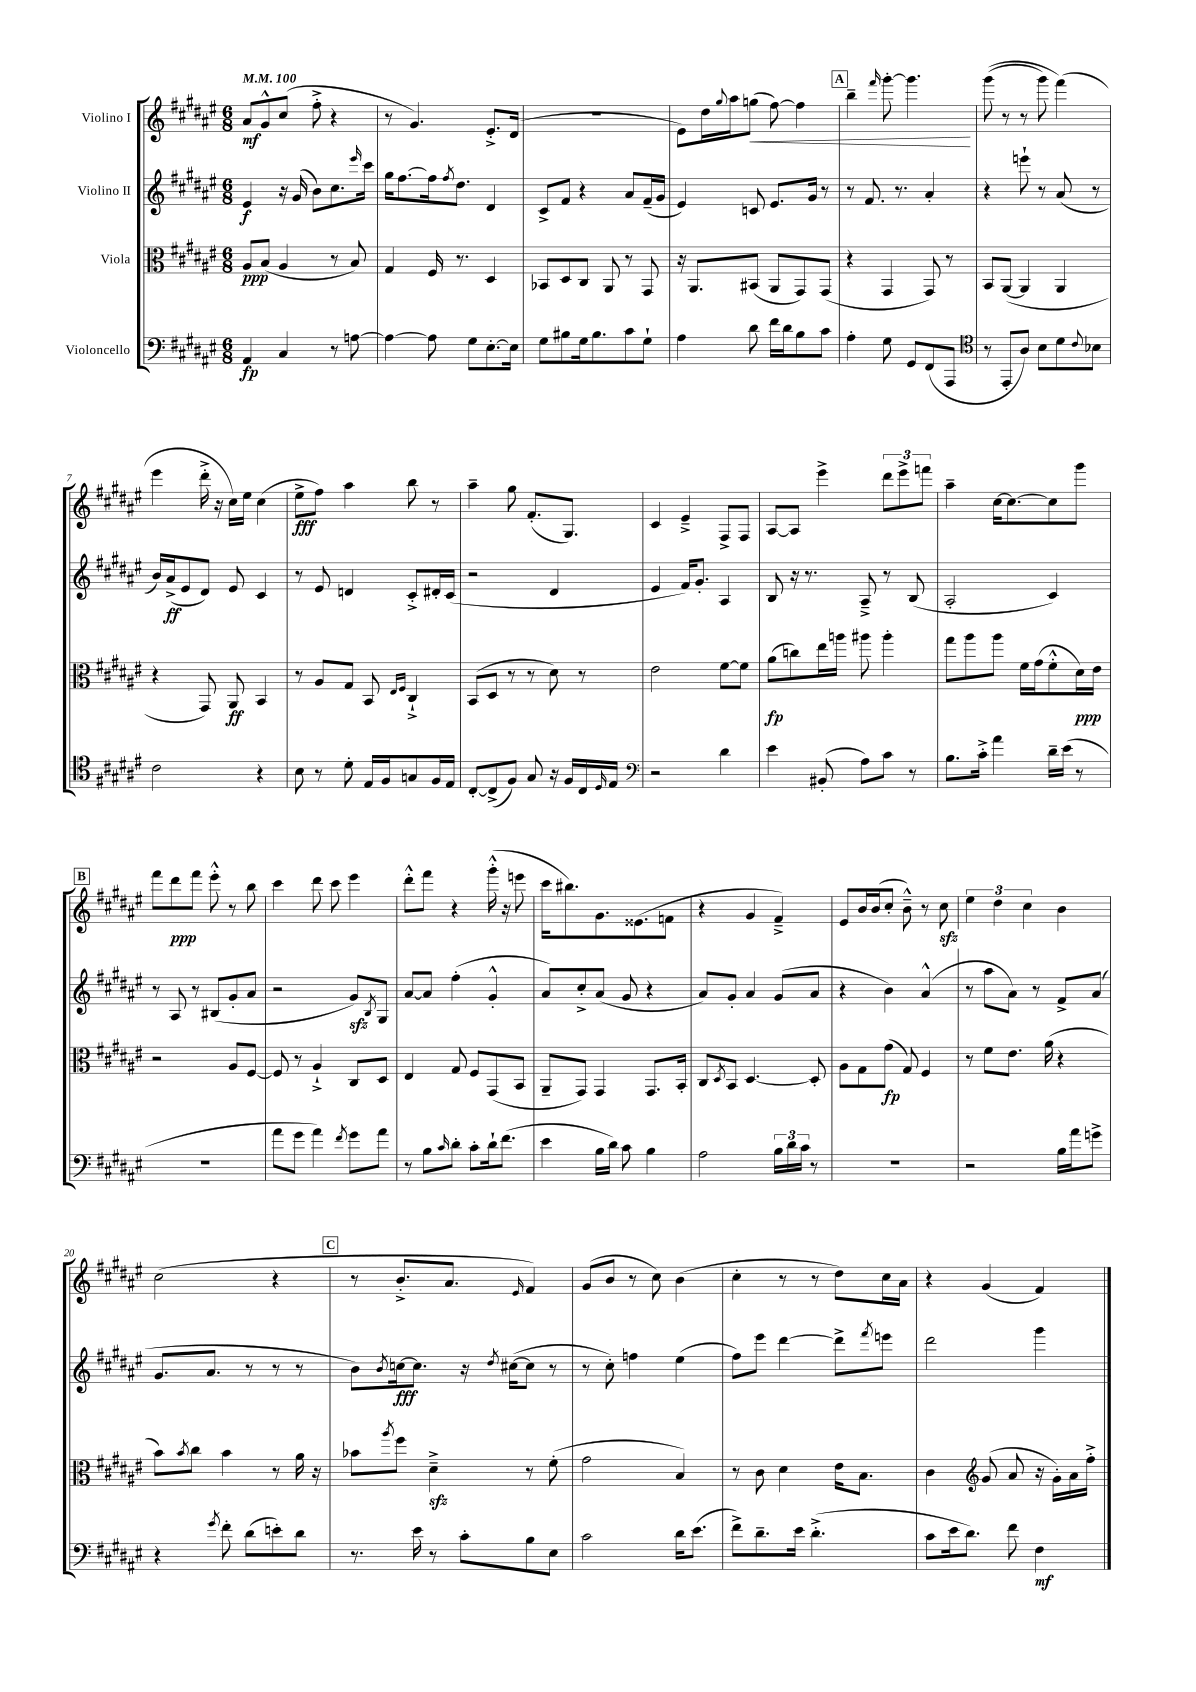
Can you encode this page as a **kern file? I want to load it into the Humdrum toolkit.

**kern	**kern	**kern	**kern
*staff4	*staff3	*staff2	*staff1
*clefF4	*clefC3	*clefG2	*clefG2
*k[f#c#g#d#a#e#]	*k[f#c#g#d#a#e#]	*k[f#c#g#d#a#e#]	*k[f#c#g#d#a#e#]
*M6/8	*M6/8	*M6/8	*M6/8
*MM100	*MM100	*MM100	*MM100
4AA#/	8A#/L	4e#/	8a#/L
.	(8B/J	.	8g#^^/
4C#/	4A#/	16r	(8cc#/J
.	.	(16g#/	.
.	.	8b\L)	8ff#'^\
8r	8r	8.cc#\	4r
[8A\	8B/)	.	.
.	.	16qqeee#/	.
.	.	16ccc#\Jk	.
=	=	=	=
4A\_	4G#/	16gg#\LK	8r
.	.	[8.ff#\	.
.	.	.	4.g#/)
8A\]	16F#/	16ff#\]k	.
.	.	8qff#/	.
.	8.r	8.dd#\J	.
8G#\L	.	.	.
[8.E#'\	4D#/	4d#/	8.e#'^/L
16E#\]Jk	.	.	(16d#/Jk
=	=	=	=
8G#\L	8BB-/L	8c#^/L	2.r
8B#\	8D#/	8f#/J	.
16G#\k	8C#/J	4r	.
8.B#\	.	.	.
.	8AA#/	.	.
8c#\	8r	8a#/L	.
8G#`\J	8GG#/	(16f#~/L	.
.	.	16g#/JJ	.
=	=	=	=
4A#\	16r	4e#/)	8e#\L)
.	8.AA#/L	.	.
.	.	.	16dd#\L
.	.	.	8qqgg#/
.	.	.	16aa#\J
8d#\	(8BB#/J	8c/	(8gg\J
16f#\LL	8AA#/L	8.e#/L	[8ff#\)
16d#\J	.	.	.
8B\	8GG#/)	.	4ff#\]
.	.	16g#/Jk	.
8c#\J	(8GG#/J	8r	.
=	=	=	=
4A#'\	4r	8r	4bb~\
.	.	8.f#/	.
.	.	.	16qqfff#/
8G#\	4GG#/	.	[8ggg#'\
.	.	8.r	.
8GG#/L	.	.	4.ggg#\]
(8FF#/	8GG#/)	4a#'/	.
8AAA#/J	8r	.	.
=	=	=	=
*clefC4	*	*	*
8r	8BB/L	4r	&((8ggg#\
8EE#'/L	([8AA#/J	.	8r
8A#/J)	4AA#/]	8eee`\	8r
8B\L	.	8r	8ggg#\)
8d#\	4AA#/	(8a#/	(4fff#\&)
8qqc#/	.	.	.
8B-\J	.	8r	.
=	=	=	=
2c#\	4r	16b/LL)	4eee#\
.	.	(16a#^/J	.
.	.	8e#/	.
.	8GG#/)	8d#/J)	16ddd#'^\
.	.	.	16r
.	8AA#/	8e#/	16cc#\LL)
.	.	.	16ee#\JJ
4r	4BB/	4c#/	(4cc#\
=	=	=	=
8B\	8r	8r	8ee#^\L
8r	8A#/L	8e#/	8ff#\J)
8d#'\	8G#/J	4d/	4aa#\
16E#/LL	8BB/	.	.
16F#/J	.	.	.
.	16qqE#/LL	.	.
.	16qqF#/JJ	.	.
8G/	4C#`^/	8c#'^/L	8bb\
16F#/L	.	16d#'/L	8r
16E#/JJ	.	(16c#/JJ	.
=	=	=	=
[8C#'/L	(8BB/L	2r	4aa#~\
(8C#^/]	8D#/J	.	.
8F#/J)	8r	.	8gg#\
8G#/	8r	.	(8.f#'/L
16r	8d#\)	4d#/	.
16F#/LL	.	.	8.G#/J)
16C#/	8r	.	.
16qqD#/	.	.	.
16E#/JJ	.	.	.
=	=	=	=
*clefF4	*	*	*
2r	2e#\	4e#/	4c#/
.	.	16f#/LK)	4e#~^/
.	.	8.g#'/J	.
4d#\	[8f#\L	4A#/	8F#^/L
.	8f#\]J	.	8F#/J
=	=	=	=
4e#\	(8a#\L	8B/	[8A#/L
.	8cc\)	16r	8A#/]J
.	.	8.r	.
(8BB#'/	16ee#\L	.	4eee#^\
.	16aa\JJ	.	.
8A#\L)	8aa#\	8A#~^/	.
8c#\J	4aa#'\	8r	12ddd#\L
.	.	.	12eee#^\
8r	.	(8B/	.
.	.	.	12fff\J
=	=	=	=
8.B\L	8gg#\L	2A#'/	4aa#~\
.	8aa#\	.	.
16c#'^\Jk	.	.	.
4a#\	8aa#\J	.	[16cc#\LK
.	.	.	8.cc#\_
.	16f#\LL	.	.
.	(16g#\J	.	.
16d#~\LL	8f#'^^\	4c#/)	8cc#\]
(16e#\JJ	.	.	.
8r	16d#\L)	.	8ggg#\J
.	16e#\JJ	.	.
=	=	=	=
2.r	2r	8r	8fff#\L
.	.	8A#/	8ddd#\
.	.	8r	8fff#\J
.	.	(8B#/L	8eee#'^^\
.	8A#/L	8g#'/	8r
.	[8F#/J	8a#/J	8bb\
=	=	=	=
8a#\L	8F#/]	2r	4ccc#\
8g#\J	8r	.	.
4a#\)	4A#`^/	.	8ddd#\
.	.	.	8ccc#\
8qf#/	.	.	.
8g#\L	8C#/L	8g#/L)	4eee#\
.	.	8qB/	.
8a#\J	8D#/J	8G#/J	.
=	=	=	=
8r	4E#/	[8a#/L	8ddd#'^^\L
8B\L	.	8a#/]J	8fff#\J
16qqc#/	.	.	.
8d#'\J	8G#/	(4ff#'\	4r
8c#'\L	8F#/L	.	.
16d#`\k	(8GG#/	4g#'^^/	(16ggg#'^^\
(8.f#\J	.	.	16r
.	8BB/J	.	8eee\
=	=	=	=
4e#\	8AA#~/L	8a#/L)	16ccc#\LK
.	.	.	8.bb#\)
.	8GG#/J)	8cc#'^/	.
16B\LL	4GG#/	(8a#/J	8.g#\
16d#\JJ)	.	.	.
8c#\	.	8g#/	.
.	.	.	(8.e##\
4B\	8.GG#/L	4r	.
.	.	.	8f\J
.	16BB'/Jk	.	.
=	=	=	=
2A#\	8C#/L	8a#/L)	4r
.	8qD#/	.	.
.	8BB/J	8g#'/J	.
.	[4.D#/	4a#/	4g#/
24B\LL	.	(8g#/L	4f#~^/)
24d#\	.	.	.
24c#\JJ	.	.	.
8r	8D#'/]	8a#/J	.
=	=	=	=
2.r	8A#\L	4r	8e#/L
.	8G#\	.	16b/L
.	.	.	(16b/J
.	(8g#\J	4b\)	8cc#'/J
.	8G#/)	.	8b~^^\)
.	4F#/	(4a#^^/	8r
.	.	.	8cc#\
=	=	=	=
2r	8r	8r	6ee#\
.	8f#\L	8aa#\L	.
.	.	.	6dd#\
.	8.e#\J	8a#\J)	.
.	.	.	6cc#\
.	.	8r	.
.	(16a#\	.	.
16B\LL	4r	8f#^/L	4b\
16a#\J	.	.	.
8g^\J	.	(8a#/J	.
=	=	=	=
4r	8b\L)	8.g#/L	(2cc#\
.	8qb/	.	.
.	8cc#\J	.	.
.	.	8.a#/J	.
8qg#/	.	.	.
8f#'\	4b\	.	.
(8d#\L	.	8r	.
8e'\)	8r	8r	4r
8d#\J	16a#\	8r	.
.	16r	.	.
=	=	=	=
8.r	8b-\L	8b\L)	8r
.	8qaa#/	8qb/	.
.	8ff#\J	[16cc\k	8.b'^/L
16e#\	.	8.cc\]J	.
8r	4d#~^\	.	.
.	.	.	8.a#/J
8c#'\L	.	16r	.
.	.	8qdd#/	.
.	.	([16cc#\LK	.
.	.	.	16qqe#/
8B\	8r	8cc#\]J	4f#/)
8E#\J	(8f#'\	8r	.
=	=	=	=
2c#\	2g#\	8r	(8g#/L
.	.	8cc#'\)	8b/J
.	.	4ff\	8r
.	.	.	8cc#\)
16d#\LK	4B/)	(4ee#\	(4b\
(8.e#\J	.	.	.
=	=	=	=
8f#^\L)	8r	8ff#\L)	4cc#'\
8.d#~\	8c#\	8eee#\J	.
.	4d#\	[4ddd#\	8r
16e#\Jk	.	.	.
(4.d#'^\	.	.	8r
.	16e#\LK	8ddd#^\]L	8dd#\L)
.	8.B\J	.	.
.	.	8qfff#/	.
.	.	8eee\J	16cc#\L
.	.	.	16a#\JJ
=	=	=	=
8c#\L	4c#\	2ddd#\	4r
16e#\k	.	.	.
8.d#\J)	.	.	.
*	*clefG2	*	*
.	(8g#/	.	(4g#/
8f#\	8a#/	.	.
4F#\	16r	4ggg#\	4f#/)
.	16g#'\LL)	.	.
.	16a#\	.	.
.	16ff#'^\JJ	.	.
==	==	==	==
*-	*-	*-	*-
